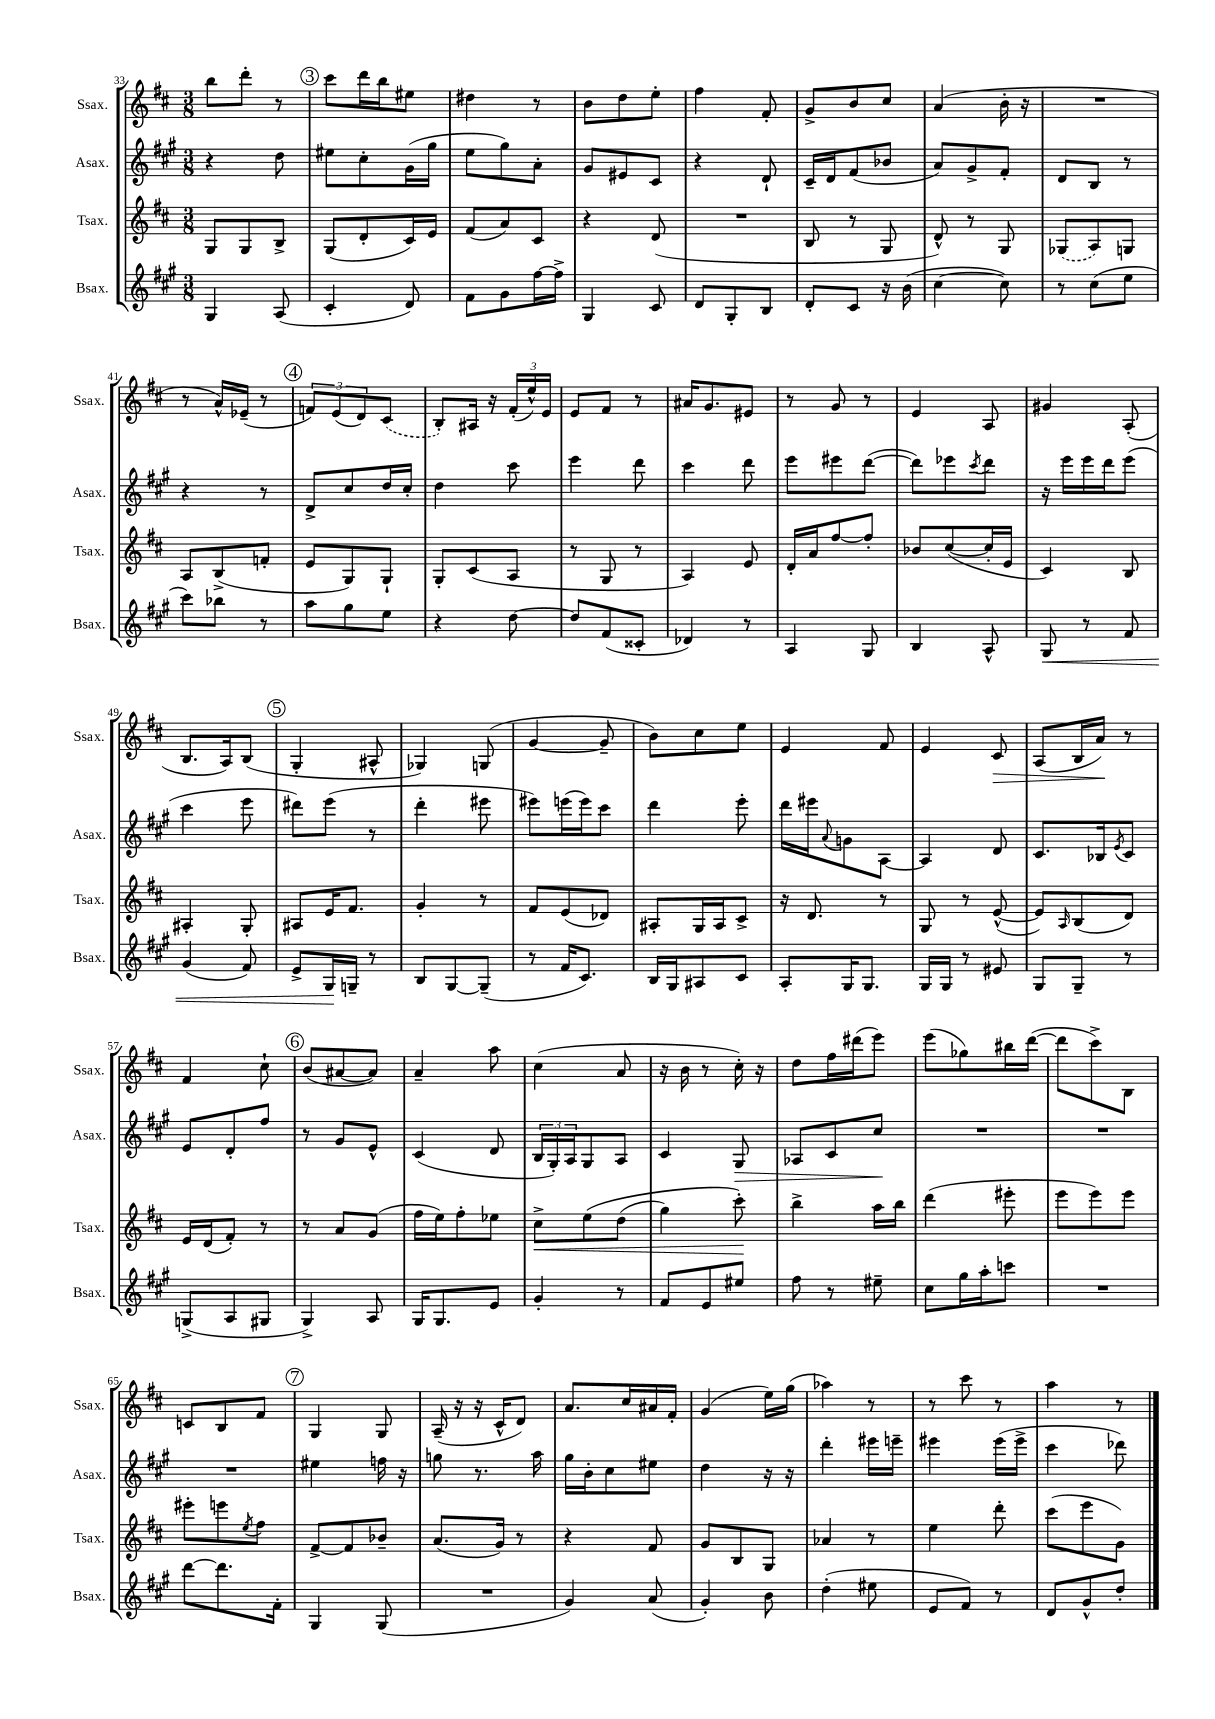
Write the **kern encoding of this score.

**kern	**dynam	**kern	**dynam	**kern	**dynam	**kern	**dynam
*part4	*part4	*part3	*part3	*part2	*part2	*part1	*part1
*staff4	*staff4	*staff3	*staff3	*staff2	*staff2	*staff1	*staff1
*I"Bsax.	*	*I"Tsax.	*	*I"Asax.	*	*I"Ssax.	*
*I'Bsax.	*	*I'Tsax.	*	*I'Asax.	*	*I'Ssax.	*
*clefG2	*	*clefG2	*	*clefG2	*	*clefG2	*
*k[f#c#g#]	*	*k[f#c#]	*	*k[f#c#g#]	*	*k[f#c#]	*
*M3/8	*	*M3/8	*	*M3/8	*	*M3/8	*
=33	=33	=33	=33	=33	=33	=33	=33
4G#/	.	8G/L	.	4r	.	8bb\L	.
.	.	8G/	.	.	.	8ddd'\J	.
(8A/	.	8B^/J	.	8dd\	.	8r	.
!!LO:REH:place=s1:t=3
=34	=34	=34	=34	=34	=34	=34	=34
4c#'/	.	(8G/L	.	8ee#X\L	.	8ccc#\L	.
.	.	8d'/	.	8cc#'\	.	16ddd\L	.
.	.	.	.	.	.	16bb\J	.
8d/)	.	16c#/L)	.	(16g#\L	.	8ee#X\J	.
.	.	16e/JJ	.	16gg#\JJ	.	.	.
=35	=35	=35	=35	=35	=35	=35	=35
8f#\L	.	(8f#/L	.	8ee\L	.	4dd#X\	.
8g#\	.	8a/)	.	8gg#\)	.	.	.
[16ff#\L	.	8c#/J	.	8a'\J	.	8r	.
16ff#^\JJ]	.	.	.	.	.	.	.
=36	=36	=36	=36	=36	=36	=36	=36
4G#/	.	4r	.	8g#/L	.	8b\L	.
.	.	.	.	8e#X/	.	8dd\	.
8c#/	.	(8d/	.	8c#/J	.	8ee'\J	.
=37	=37	=37	=37	=37	=37	=37	=37
8d/L	.	4.r	.	4r	.	4ff#\	.
8G#'/	.	.	.	.	.	.	.
8B/J	.	.	.	8d`/	.	8f#'/	.
=38	=38	=38	=38	=38	=38	=38	=38
8d'/L	.	8B/	.	16c#~/LL	.	8g^/L	.
.	.	.	.	16d/J	.	.	.
8c#/J	.	8r	.	(8f#/	.	8b/	.
16r	.	8G/	.	8b-X/J	.	8cc#/J	.
(16b\	.	.	.	.	.	.	.
=39	=39	=39	=39	=39	=39	=39	=39
[4cc#\	.	8d^^/)	.	8a/L)	.	(4a/	.
.	.	8r	.	8g#^/	.	.	.
8cc#\])	.	8G/	.	8f#'/J	.	16b'\	.
.	.	.	.	.	.	16r	.
=40	=40	=40	=40	=40	=40	=40	=40
8r	.	(8G-X/L	.	8d/L	.	4.r	.
(8cc#\L	.	8A/)	.	8B/J	.	.	.
8ee\J	.	8Gn/J	.	8r	.	.	.
!!LO:LB:g=z
=41	=41	=41	=41	=41	=41	=41	=41
8ccc#\L)	.	8A/L	.	4r	.	8r	.
8bb-X\J	.	(8B^/	.	.	.	16a^^/LL)	.
.	.	.	.	.	.	(16e-X~/JJ	.
8r	.	8fn'/J	.	8r	.	8r	.
!!LO:REH:place=s1:t=4
=42	=42	=42	=42	=42	=42	=42	=42
8aa\L	.	8e/L	.	8d^/L	.	12fn/L)	.
.	.	.	.	.	.	(12e/	.
8gg#\	.	8G/)	.	8cc#/	.	.	.
.	.	.	.	.	.	12d/)	.
8ee\J	.	8G`/J	.	16dd/L	.	(8c#/J	.
.	.	.	.	16cc#'/JJ	.	.	.
=43	=43	=43	=43	=43	=43	=43	=43
4r	.	8G'/L	.	4dd\	.	8B'/L)	.
.	.	(8c#/	.	.	.	16A#X/Jk	.
.	.	.	.	.	.	16r	.
[8dd\	.	8A/J	.	8ccc#\	.	(24f#'/LL	.
.	.	.	.	.	.	24ee^^/)	.
.	.	.	.	.	.	24e/JJ	.
=44	=44	=44	=44	=44	=44	=44	=44
8dd/L]	.	8r	.	4eee\	.	8e/L	.
(8f#/	.	8G/	.	.	.	8f#/J	.
8c##X'/J	.	8r	.	8ddd\	.	8r	.
=45	=45	=45	=45	=45	=45	=45	=45
4d-X/)	.	4A/)	.	4ccc#\	.	16a#X/KL	.
.	.	.	.	.	.	8.g/	.
8r	.	8e/	.	8ddd\	.	8e#X/J	.
=46	=46	=46	=46	=46	=46	=46	=46
4A/	.	16d'/LL	.	8eee\L	.	8r	.
.	.	16a/J	.	.	.	.	.
.	.	[8ff#/	.	8eee#X\	.	8g/	.
8G#/	.	8ff#'/J]	.	([8ddd\J	.	8r	.
=47	=47	=47	=47	=47	=47	=47	=47
4B/	.	8b-X/L	.	8ddd\L])	.	4e/	.
.	.	([8cc#/	.	8eee-X\	.	.	.
.	.	.	.	8qccc#/	.	.	.
8A^^/	.	16cc#'/L]	.	8ddd\J	.	8A/	.
.	.	16e/JJ	.	.	.	.	.
=48	=48	=48	=48	=48	=48	=48	=48
!	!LO:HP:b	!	!	!	!	!	!
8G#/	<	4c#/)	.	16r	.	4g#X/	.
.	.	.	.	16eee\LL	.	.	.
8r	.	.	.	16eee\	.	.	.
.	.	.	.	16ddd\J	.	.	.
8f#/	.	8B/	.	(8eee\J	.	(8A'/	.
!!LO:LB:g=z
=49	=49	=49	=49	=49	=49	=49	=49
(4g#/	.	4A#X'/	.	4ccc#\	.	8.B/L	.
.	.	.	.	.	.	16A/k)	.
8f#/)	.	8G'/	.	8eee\	.	(8B/J	.
!!LO:REH:place=s1:t=5
=50	=50	=50	=50	=50	=50	=50	=50
8e^/L	.	8A#X/L	.	8ddd#X\L)	.	4G'/	.
16G#/L	.	16e/K	.	(8eee\J	.	.	.
16Gn~/JJ	[	8.f#/J	.	.	.	.	.
8r	.	.	.	8r	.	8A#X^^/	.
=51	=51	=51	=51	=51	=51	=51	=51
8B/L	.	4g'/	.	4ddd'\	.	4G-X/)	.
[8G#/	.	.	.	.	.	.	.
(8G#~/J]	.	8r	.	8eee#X\	.	(8Gn/	.
=52	=52	=52	=52	=52	=52	=52	=52
8r	.	8f#/L	.	8eee#X\L)	.	[4g/	.
16f#/KL	.	(8e/	.	(16eeen\L	.	.	.
8.c#/J)	.	.	.	16eee\J)	.	.	.
.	.	8d-X/J)	.	8ccc#\J	.	8g~/]	.
=53	=53	=53	=53	=53	=53	=53	=53
16B/LL	.	8A#X'/L	.	4ddd\	.	8b\L)	.
16G#/J	.	.	.	.	.	.	.
8A#X/	.	16G/L	.	.	.	8cc#\	.
.	.	16A#/J	.	.	.	.	.
8c#/J	.	8c#^/J	.	8eee'\	.	8ee\J	.
=54	=54	=54	=54	=54	=54	=54	=54
8A'/L	.	16r	.	16ddd\LL	.	4e/	.
.	.	8.d/	.	16eee#X\J	.	.	.
.	.	.	.	8qqa/	.	.	.
16G#/K	.	.	.	8gn\	.	.	.
8.G#/J	.	.	.	.	.	.	.
.	.	8r	.	[8A\J	.	8f#/	.
=55	=55	=55	=55	=55	=55	=55	=55
16G#/LL	.	8G/	.	4A/]	.	4e/	.
16G#/JJ	.	.	.	.	.	.	.
8r	.	8r	.	.	.	.	.
!	!	!	!	!	!	!	!LO:HP:b
8e#X/	.	([8e^^/	.	8d/	.	8c#/	>
=56	=56	=56	=56	=56	=56	=56	=56
8G#/L	.	8e/L])	.	8.c#/L	.	(8A/L	.
.	.	16qqA/	.	.	.	.	.
8G#~/J	.	(8B/	.	.	.	16B/L	.
.	.	.	.	16B-X/k	.	16a/JJ)	.
.	.	.	.	8qe/	.	.	.
8r	.	8d/J)	.	8c#/J	.	8r	]
!!LO:LB:g=z
=57	=57	=57	=57	=57	=57	=57	=57
(8Gn^/L	.	16e/LL	.	8e/L	.	4f#/	.
.	.	(16d/J	.	.	.	.	.
8A/	.	8f#'/J)	.	8d'/	.	.	.
8G#X/J	.	8r	.	8ff#/J	.	8cc#`\	.
!!LO:REH:place=s1:t=6
=58	=58	=58	=58	=58	=58	=58	=58
4G#^/)	.	8r	.	8r	.	(8b/L	.
.	.	8a/L	.	8g#/L	.	[8a#X/	.
8A/	.	(8g/J	.	8e^^/J	.	8a#/J])	.
=59	=59	=59	=59	=59	=59	=59	=59
16G#/KL	.	16ff#\LL	.	(4c#/	.	4a~/	.
8.G#/	.	16ee\J)	.	.	.	.	.
.	.	8ff#'\	.	.	.	.	.
8e/J	.	8ee-X\J	.	8d/	.	8aa\	.
=60	=60	=60	=60	=60	=60	=60	=60
!	!	!	!LO:HP:b	!	!	!	!
4g#'/	.	8cc#^\L	<	24B/LL	.	(4cc#\	.
.	.	.	.	24G#'/)	.	.	.
.	.	.	.	24A/J	.	.	.
.	.	(8ee\	.	8G#/	.	.	.
8r	.	(8dd\J	.	8A/J	.	8a/	.
=61	=61	=61	=61	=61	=61	=61	=61
8f#/L	.	4gg\)	.	4c#/	.	16r	.
.	.	.	.	.	.	16b\	.
8e/	.	.	.	.	.	8r	.
!	!	!	!	!	!LO:HP:b	!	!
8ee#X/J	.	8ccc#'\)	.	8G#/	>	16cc#'\)	.
.	.	.	.	.	.	16r	.
.	.	.	[	.	.	.	.
=62	=62	=62	=62	=62	=62	=62	=62
8ff#\	.	4bb^\	.	8A-X/L	.	8dd\L	.
8r	.	.	.	8c#/	.	16ff#\L	.
.	.	.	.	.	.	(16ddd#X\J	.
8ee#X~\	.	16aa\LL	.	8cc#/J	.	8eee\J)	.
.	.	16bb\JJ	.	.	.	.	.
.	.	.	.	.	]	.	.
=63	=63	=63	=63	=63	=63	=63	=63
8cc#\L	.	(4ddd\	.	4.r	.	(8eee\L	.
16gg#\L	.	.	.	.	.	8gg-X\)	.
16aa'\J	.	.	.	.	.	.	.
8cccn\J	.	8eee#X'\	.	.	.	16bb#X\L	.
.	.	.	.	.	.	([16ddd\JJ	.
=64	=64	=64	=64	=64	=64	=64	=64
4.r	.	8eee\L	.	4.r	.	8ddd\L]	.
.	.	8eee\)	.	.	.	8ccc#^\)	.
.	.	8eee\J	.	.	.	8B\J	.
!!LO:LB:g=z
=65	=65	=65	=65	=65	=65	=65	=65
[8ddd\L	.	8eee#X'\L	.	4.r	.	8cn/L	.
8.ddd\]	.	8eeen\	.	.	.	8B/	.
.	.	8qee/	.	.	.	.	.
.	.	8ff#\J	.	.	.	8f#/J	.
16f#'\Jk	.	.	.	.	.	.	.
!!LO:REH:place=s1:t=7
=66	=66	=66	=66	=66	=66	=66	=66
4G#/	.	[8f#^/L	.	4ee#X\	.	4G/	.
.	.	8f#/]	.	.	.	.	.
(8G#/	.	8b-X~/J	.	16ffn\	.	8G/	.
.	.	.	.	16r	.	.	.
=67	=67	=67	=67	=67	=67	=67	=67
4.r	.	(8.a/L	.	8ggn\	.	(16A~/	.
.	.	.	.	.	.	16r	.
.	.	.	.	8.r	.	16r	.
.	.	16g/Jk)	.	.	.	16c#^^/KL	.
.	.	8r	.	.	.	8d/J)	.
.	.	.	.	16aa\	.	.	.
=68	=68	=68	=68	=68	=68	=68	=68
4g#/)	.	4r	.	16gg#\LL	.	8.a/L	.
.	.	.	.	16b'\J	.	.	.
.	.	.	.	8cc#\	.	.	.
.	.	.	.	.	.	16cc#/L	.
(8a/	.	8f#/	.	8ee#X\J	.	16a#X/	.
.	.	.	.	.	.	16f#'/JJ	.
=69	=69	=69	=69	=69	=69	=69	=69
4g#'/)	.	8g/L	.	4dd\	.	(4g/	.
.	.	8B/	.	.	.	.	.
8b\	.	8G/J	.	16r	.	16ee\LL)	.
.	.	.	.	16r	.	(16gg\JJ	.
=70	=70	=70	=70	=70	=70	=70	=70
(4dd'\	.	4a-X/	.	4ddd'\	.	4aa-X\)	.
8ee#X\	.	8r	.	16eee#X\LL	.	8r	.
.	.	.	.	16eeen~\JJ	.	.	.
=71	=71	=71	=71	=71	=71	=71	=71
8e/L	.	4ee\	.	4eee#X\	.	8r	.
8f#/J)	.	.	.	.	.	8ccc#\	.
8r	.	8ddd'\	.	(16eee#\LL	.	8r	.
.	.	.	.	16eee#^\JJ	.	.	.
=72	=72	=72	=72	=72	=72	=72	=72
8d/L	.	(8ccc#\L	.	4ccc#\	.	4aa\	.
8g#^^/	.	8eee\	.	.	.	.	.
8dd'/J	.	8g\J)	.	8ddd-X\)	.	8r	.
==	==	==	==	==	==	==	==
*-	*-	*-	*-	*-	*-	*-	*-
